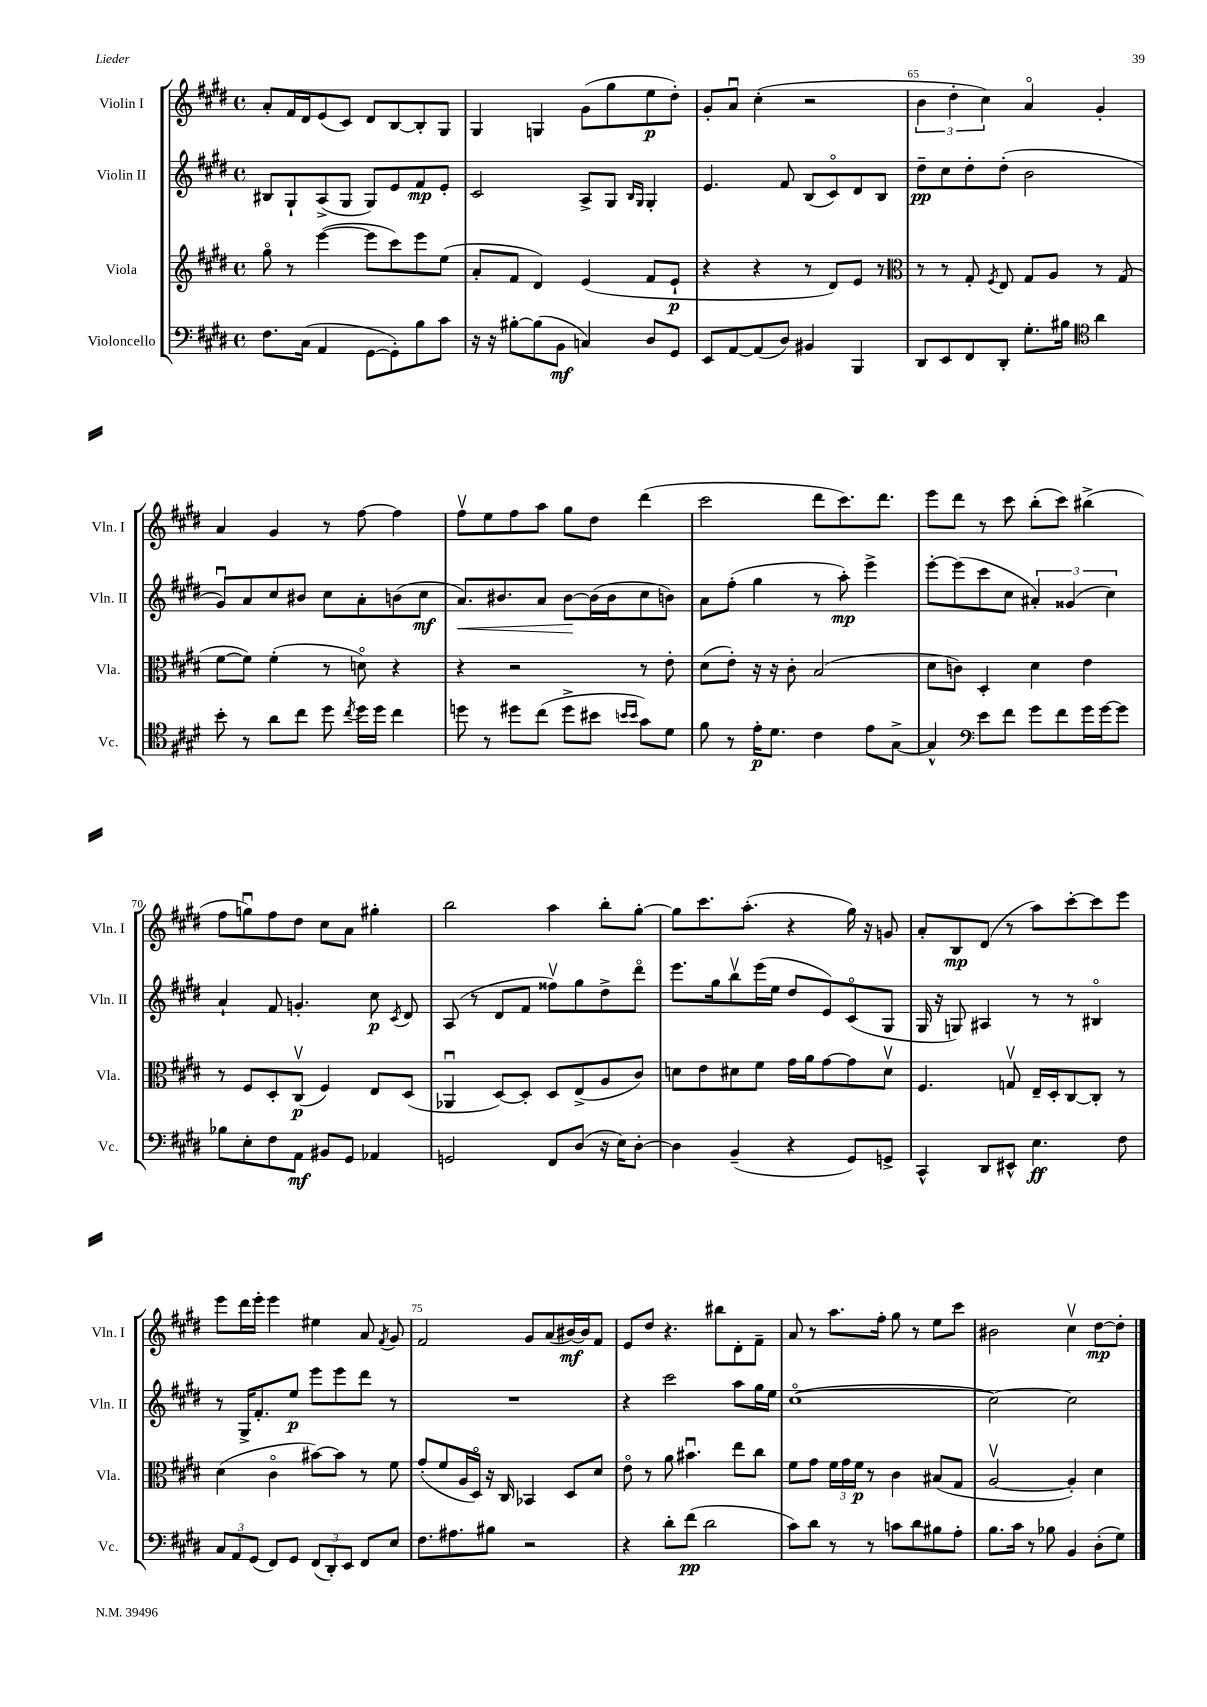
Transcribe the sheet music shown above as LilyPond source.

<<
\new StaffGroup <<
\new Staff = "s0" \with { instrumentName = "Violin I" shortInstrumentName = "Vln. I" } {
    \clef treble \key e \major \defaultTimeSignature \time 4/4
    \autoBeamOff a'8[-. fis'16 dis'16 e'8( cis'8]) dis'8[ b8~ b8-. gis8] |
    gis4 g4 gis'8[( gis''8 e''8\p dis''8]-.) |
    gis'8[-. a'8]\downbow cis''4-.( r2 |
    \tuplet 3/2 { b'4 dis''4-. cis''4) } a'4\flageolet gis'4-. |
    a'4 gis'4 r8 fis''8~ fis''4 |
    fis''8[\upbow e''8 fis''8 a''8] gis''8[ dis''8] dis'''4( |
    cis'''2 dis'''8[ cis'''8.) dis'''8.] |
    e'''8[ dis'''8] r8 cis'''8 b''8[-.( cis'''8]) bis''4->( |
    fis''8[ g''8\downbow) fis''8 dis''8] cis''8[ a'8] gis''4-. |
    b''2 a''4 b''8[-. gis''8]~-. |
    gis''8[ cis'''8. a''8.]-.( r4 gis''16) r16 g'8 |
    a'8[-. b8\mp dis'8]( r8 a''8[) cis'''8~-. cis'''8 e'''8] |
    e'''8[ dis'''16 e'''16]-. e'''4 eis''4 a'8 \acciaccatura { fis'8 } gis'8 |
    fis'2 gis'8[ a'8( bis'16~\mf) bis'16 fis'8] |
    e'8[ dis''8] r4. bis''8[ dis'8-. fis'8]-- |
    a'8 r8 a''8.[ fis''16]-. gis''8 r8 e''8[ cis'''8] |
    bis'2 cis''4\upbow dis''8[~\mp dis''8]-. \bar "|." |
}
\new Staff = "s1" \with { instrumentName = "Violin II" shortInstrumentName = "Vln. II" } {
    \clef treble \key e \major \defaultTimeSignature \time 4/4
    \autoBeamOff bis8[ gis8-! a8->( gis8] gis8[) e'8 fis'8\mp e'8]-. |
    cis'2 a8[-> gis8] \grace { b16[ gis16] } gis4-. |
    e'4. fis'8 b8[( cis'8\flageolet) dis'8 b8] |
    dis''8[--\pp cis''8 dis''8-. dis''8]-.( b'2 |
    gis'8[\downbow) a'8 cis''8 bis'8] cis''8[ a'8-. b'8( cis''8]\mf |
    a'8.[\<) bis'8. a'8] bis'8[~\! bis'16( bis'16 cis''8 b'8]) |
    a'8[ fis''8]-.( gis''4 r8 a''8-.\mp) e'''4-> |
    e'''8[~-. e'''8( cis'''8 cis''8] \tuplet 3/2 { ais'4-.) gisis'4( cis''4) } |
    a'4-! fis'8 g'4.-. cis''8\p \acciaccatura { cis'8 } dis'8 |
    a8( r8 dis'8[ fis'8] fisis''8[\upbow) gis''8 dis''8-> dis'''8]\flageolet |
    e'''8.[ gis''16 b''8\upbow e'''16( e''16] dis''8[ e'8) cis'8\flageolet( gis8] |
    gis16 r16 g8) ais4 r8 r8 bis4\flageolet |
    r8 gis16[-> fis'8.-. e''8]\p e'''8[ e'''8 dis'''8] r8 |
    R1 |
    r4 cis'''2 a''8[ gis''16 e''16] |
    cis''1~\flageolet( |
    cis''2~) cis''2 \bar "|." |
}
\new Staff = "s2" \with { instrumentName = "Viola" shortInstrumentName = "Vla." } {
    \clef treble \key e \major \defaultTimeSignature \time 4/4
    \autoBeamOff gis''8\flageolet r8 e'''4~( e'''8[ cis'''8) e'''8 e''8]( |
    a'8[-. fis'8] dis'4) e'4( fis'8[ e'8]-!\p |
    r4 r4 r8 dis'8[) e'8] r8 |
    \clef alto r8 r8 gis8-. \acciaccatura { fis8 } e8 gis8[ a8] r8 gis8( |
    fis'8[~ fis'8]) fis'4-.( r8 d'8\flageolet) r4 |
    r4 r2 r8 e'8-. |
    dis'8[( e'8]-.) r16 r16 cis'8-. b2( |
    dis'8[ c'8]) dis4-. dis'4 e'4 |
    r8 fis8[ dis8-. cis8]\upbow\p( fis4) e8[ dis8]( |
    aes,4\downbow dis8[~) dis8]-. dis8[ e8->( a8 cis'8]) |
    d'8[ e'8 dis'8 fis'8] gis'16[ a'16 gis'8~ gis'8 dis'8]\upbow |
    fis4. g8\upbow e16[-- dis16-. cis8~ cis8]-. r8 |
    dis'4( cis'4\flageolet bis'8[~) bis'8] r8 fis'8 |
    gis'8[-.( fis'8 a16 dis16]\flageolet) r16 cis16 bes,4 dis8[ dis'8] |
    e'8\flageolet r8 a'8 bis'4.\downbow e''8[ cis''8] |
    fis'8[ gis'8] \tuplet 3/2 { fis'16[ gis'16 fis'16]\p } r8 cis'4 bis8[( gis8] |
    a2~\upbow a4-.) dis'4 \bar "|." |
}
\new Staff = "s3" \with { instrumentName = "Violoncello" shortInstrumentName = "Vc." } {
    \clef bass \key e \major \defaultTimeSignature \time 4/4
    \autoBeamOff fis8.[ cis16]( a,4 gis,8[~ gis,8-.) b8 cis'8] |
    r16 r16 bis8[~-. bis8( b,8]\mf c4) dis8[ gis,8] |
    e,8[ a,8~ a,8( dis8]) bis,4 b,,4 |
    dis,8[ e,8 fis,8 dis,8]-. gis8.[-. bis16] \clef tenor a'4 |
    b'8-. r8 a'8[ cis''8] dis''8 \acciaccatura { cis''8 } dis''16[ dis''16] cis''4 |
    d''8 r8 dis''8[ cis''8]( dis''8[-> bis'8] \grace { b'16[ b'16] } gis'8[) dis'8] |
    fis'8 r8 e'16[-.\p dis'8.] cis'4 e'8[ gis8]~-> |
    gis4-^ \clef bass e'8[ fis'8] gis'8[ fis'8 gis'16 gis'16~ gis'8] |
    bes8[ e8-. fis8 a,8]\mf bis,8[ gis,8] aes,4 |
    g,2 fis,8[ dis8]( r16 e16[) dis8]~-. |
    dis4 b,4--( r4 gis,8[) g,8]-> |
    cis,4-^ dis,8[ eis,8]-^ e4.\ff fis8 |
    \tuplet 3/2 { cis8[ a,8 gis,8]( } fis,8[) gis,8] \tuplet 3/2 { fis,8[( dis,8-.) e,8] } fis,8[ e8] |
    fis8.[ ais8. bis8] r2 |
    r4 dis'8[-. fis'8]\pp( dis'2 |
    cis'8[) dis'8] r8 r8 c'8[ dis'8 bis8 a8]-. |
    b8.[ cis'16] r8 bes8 b,4 dis8[-.( gis8]) \bar "|." |
}
>>
>>
\layout { \context { \Score currentBarNumber = #62 \override BarNumber.break-visibility = ##(#f #t #t) barNumberVisibility = #(every-nth-bar-number-visible 5) } }
